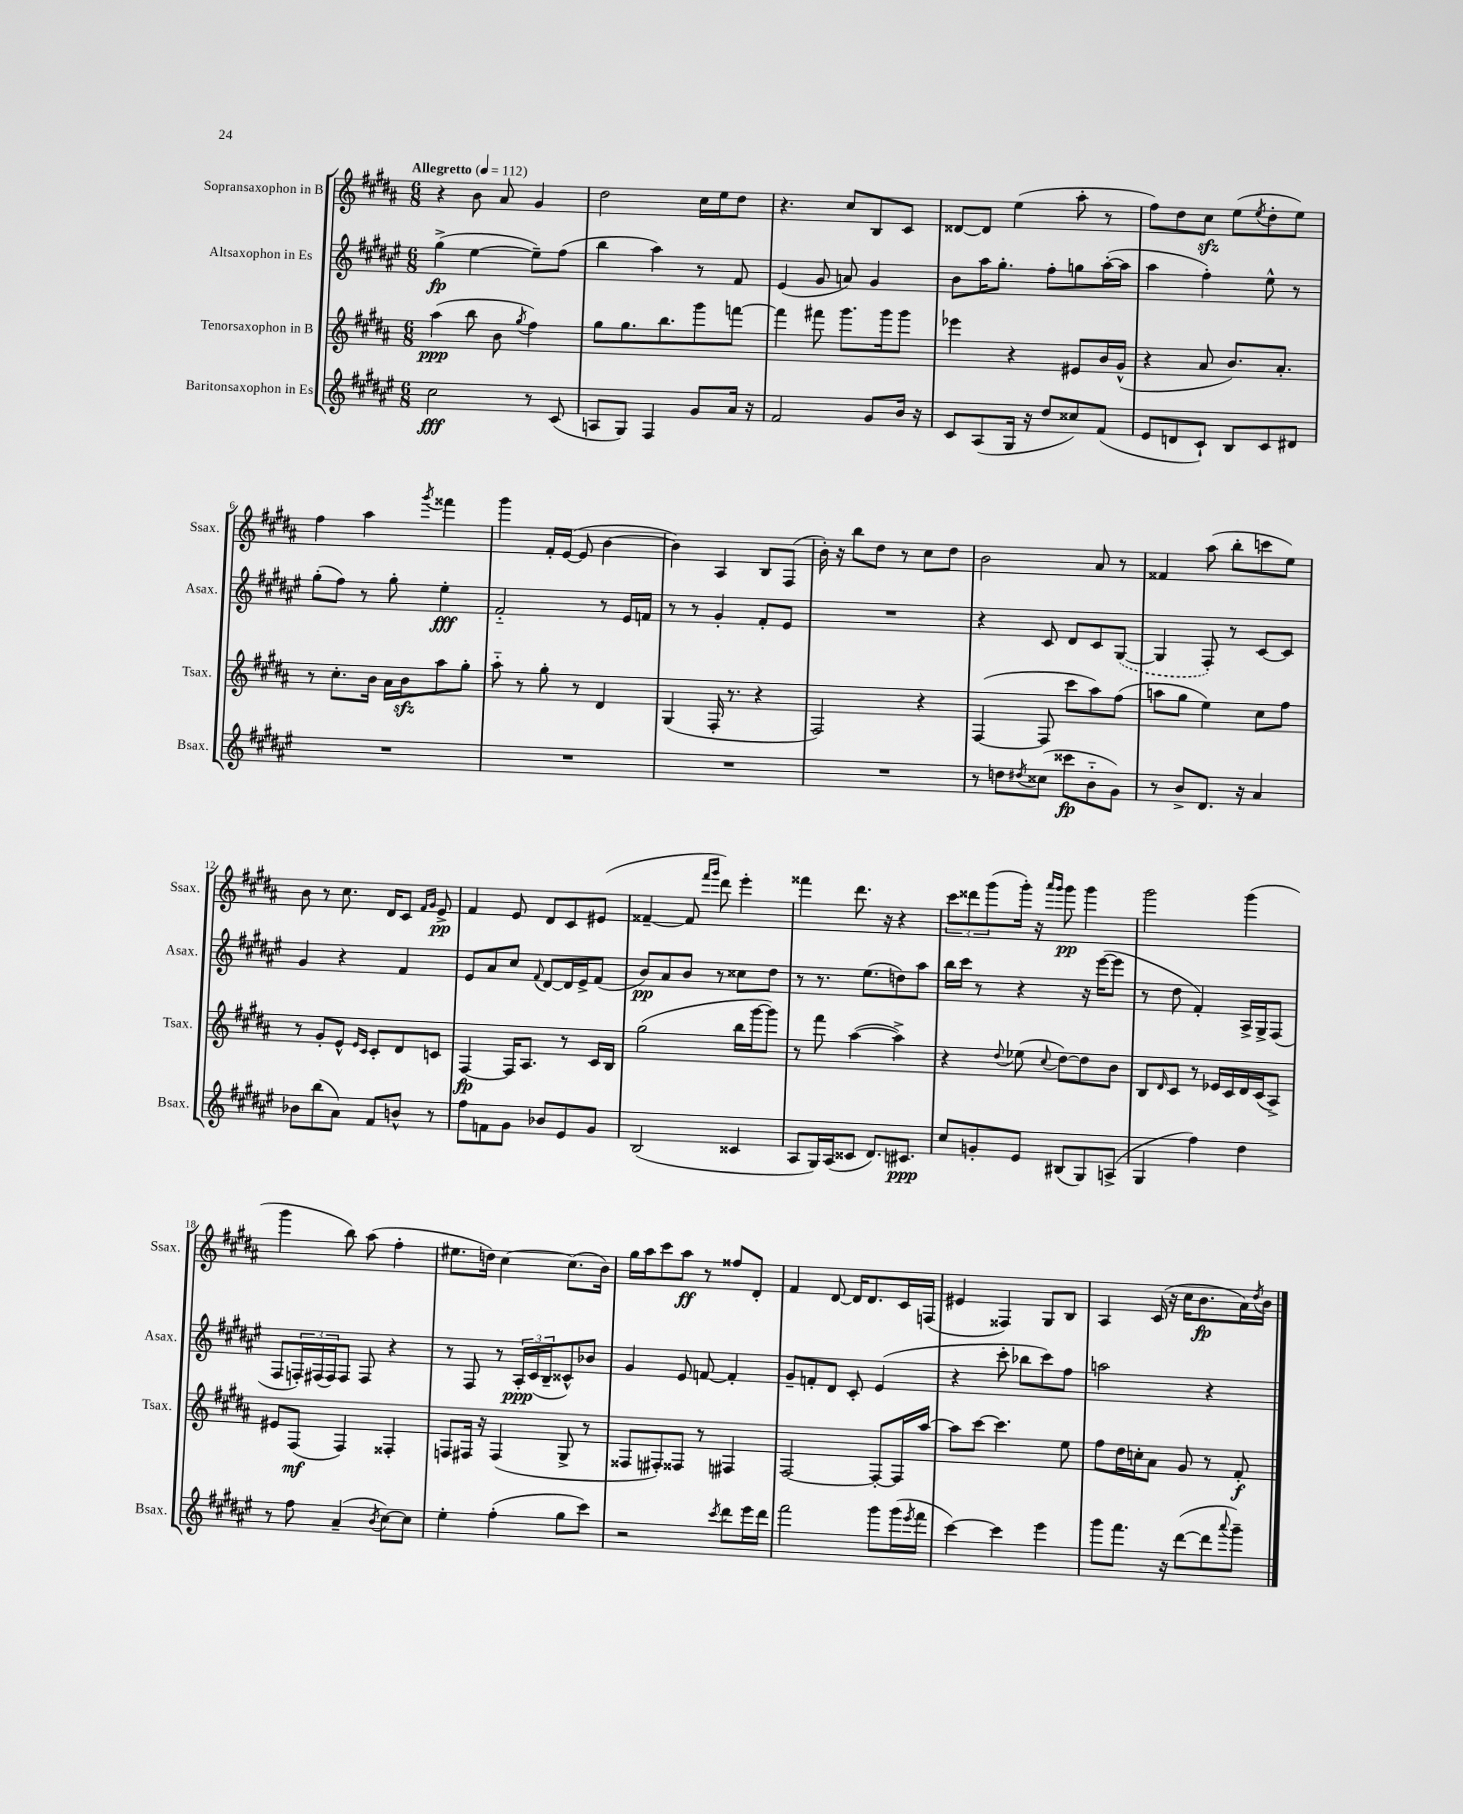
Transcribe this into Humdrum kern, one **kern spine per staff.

**kern	**kern	**kern	**kern
*staff4	*staff3	*staff2	*staff1
*clefG2	*clefG2	*clefG2	*clefG2
*k[f#c#g#d#a#e#]	*k[f#c#g#d#a#]	*k[f#c#g#d#a#e#]	*k[f#c#g#d#a#]
*M6/8	*M6/8	*M6/8	*M6/8
*MM112	*MM112	*MM112	*MM112
2cc#\	(4aa#\	(4gg#^\	4r
.	8bb\	[4ee#\	8b\
.	8b\	.	8a#/
.	8qgg#/	.	.
8r	4ff#\)	8ee#~\]L)	4g#/
(8c#/	.	(8ff#\J	.
=	=	=	=
8A/L	8gg#\L	4bb\	2dd#\
8G#/J)	8.gg#\	.	.
4F#/	.	4aa#\)	.
.	8.bb\	.	.
8g#/L	8ggg#\	8r	16cc#\LL
.	.	.	16ee\J
16a#/Jk	[8fff\J	8f#/	8dd#\J
16r	.	.	.
=	=	=	=
2f#/	4fff\]	(4e#/	4.r
.	8fff#\	8g#/	.
.	8.ggg#\L	8a/)	8cc#/L
8g#/L	.	4g#/	8B/
.	16ggg#\k	.	.
16b/Jk	8ggg#\J	.	8c#/J
16r	.	.	.
=	=	=	=
8c#/L	4eee-\	8b\L	[8d##/L
(8A#/	.	16aa#\K	8d##/]J
.	.	8.gg#'\J	.
16G#/Jk	4r	.	(4ee\
16r	.	.	.
8dd#/L	.	8ff#'\L	.
8cc##/)	8e#/L	8gg\	8aa#'\
(8f#/J	16b/L	([16aa#'\L	8r
.	(16g#^^/JJ	16aa#\]JJ	.
=	=	=	=
8e#/L	4r	4aa#\	8ff#\L)
8d/	.	.	8dd#\
8c#`/J)	8a#/	4ff#'\)	8cc#\J
8B/L	8.b/L)	.	(8ee\L
.	.	.	8qee/
8c#/	.	8ee#^^\	8dd#'\
.	8.a#'/J	.	.
8d#/J	.	8r	8ee\J)
=	=	=	=
2.r	8r	(8gg#'\L	4ff#\
.	8.cc#'\L	8ff#\J)	.
.	.	8r	4aa#\
.	16b\Jk	.	.
.	16a#\LL	8gg#'\	.
.	16b\J	.	.
.	.	.	8qggg#/
.	8aa#\	4ee#'\	4fff##\
.	8gg#'\J	.	.
=	=	=	=
2.r	8aa#'~\	2f#'~/	4ggg#\
.	8r	.	.
.	8gg#'\	.	16f#'/LL
.	.	.	([16e/JJ
.	8r	.	8e/]
.	4d#/	8r	[4b\
.	.	16e#/LL	.
.	.	16f/JJ	.
=	=	=	=
2.r	(4G#/	8r	4b\])
.	.	8r	.
.	16F#'/	4g#'/	4A#/
.	8.r	.	.
.	4r	8f#'/L	8B/L
.	.	8e#/J	(8F#/J
=	=	=	=
2.r	2F#/)	2.r	16b'\)
.	.	.	16r
.	.	.	8bb\L
.	.	.	8dd#\J
.	.	.	8r
.	4r	.	8cc#\L
.	.	.	8dd#\J
=	=	=	=
8r	([4F#/	4r	2b\
8dd\L	.	.	.
8qdd#/	.	.	.
(8cc##\J	8F#/]	8c#/	.
8ccc##\L	8ccc#\L	8d#/L	.
8b'~\	8aa#\)	8c#/	8a#/
8g#\J)	(8ff#\J	([8G#/J	8r
=	=	=	=
8r	8aa\L	4G#/]	4f##/
8b^/L	8gg#\J	.	.
8.d#/J	4ee\)	8F#'/)	(8aa#\
.	.	8r	8bb'\L
16r	.	.	.
4a#/	8cc#\L	[8c#/L	8ccc\
.	8ff#\J	8c#/]J	8ee\J)
=	=	=	=
8b-\L	8r	4g#/	8b\
(8bb\	8g#'/L	.	8r
8a#\J)	8e^^/J	4r	8.cc#\
.	16qqe/LL	.	.
.	16qqc#/JJ	.	.
8f#/L	8c#'/L	.	.
.	.	.	16d#/LK
8b^^/J	8d#/	4f#/	8c#/J
.	.	.	16qqf#/LL
.	.	.	16qqg#/JJ
8r	8c/J	.	8e^/
=	=	=	=
8ff#\L	[4F#/	8e#/L	4f#/
8f\	.	8a#/	.
8g#\J	16F#/]LK	8cc#/J	8e/
.	8.A#/J	.	.
.	.	8qqf#/	.
8b-/L	.	[8d#/L	8d#/L
8e#/	8r	16d#/]L	8c#/
.	.	16e#^/J	.
8g#/J	16c#/LL	(8f#/J	(8e#/J
.	16B/JJ	.	.
=	=	=	=
(2B/	(2gg#\	8b/L)	[4f##~/
.	.	8a#/	.
.	.	8b/J	8f##/]
.	.	.	16qqfff#/LL
.	.	.	16qqggg#/JJ
.	.	8r	8ddd#\)
4c##/	16bb\LL	8cc##\L	4eee'\
.	[16ggg#\J	.	.
.	8ggg#\]J)	8dd#\J	.
=	=	=	=
8A#/L	8r	8r	4fff##\
16G#/L)	8fff#\	8.r	.
(16A#/J	.	.	.
8c##/J	([4aa#\	.	8.ddd#\
.	.	(8.ee#\L	.
8.d#/L)	.	.	.
.	.	.	16r
.	4aa#^\])	8dd\)	4r
8.c#/J	.	.	.
.	.	8aa#\J	.
=	=	=	=
8cc#/L	4r	16bb\LL	12ccc#\L
.	.	16ccc#\JJ	.
.	.	.	12ddd##\
8g'/	.	8r	.
.	.	.	(12ggg#\
.	8qqdd#/	.	.
8e#/J	(8ee-\	4r	16ggg#'\Jk)
.	.	.	16r
.	.	.	16qqaaa#/LL
.	8qqcc#/	.	16qqggg#/JJ
(8B#/L	[8dd#\L)	.	8ggg#\
8G#/)	8dd#\]	16r	4ggg#\
.	.	([16eee#\LK	.
(8A^/J	8b\J	8eee#\]J	.
=	=	=	=
4G#/	8B/L	8r	2ggg#\
.	16qqd#/	.	.
.	8c#/J	8dd#\	.
4ff#\)	8r	4f#'/)	.
.	16e-/LL	.	.
.	16c#/	.	.
4dd#\	16d#/	16A#^/LL	(4ggg#\
.	(16c#/J	16G#^/J	.
.	8A#^/J)	(8F#/J	.
=	=	=	=
8r	8e#/L	8F#/L	4ggg#\
8ff#\	(8F#/J	24F'/L)	.
.	.	(24F#/	.
.	.	24F#/J)	.
(4a#~/	4F#/)	8F#/J	8bb\)
.	.	8F#/	(8aa#\
8qb/	.	.	.
[8cc#\L)	4F##'/	4r	4ff#'\
8cc#\]J	.	.	.
=	=	=	=
4ee#'\	8F/L	8r	8.ee#\L
.	16F#/Jk	8F#/	.
.	16r	.	16dd\Jk)
(4ff#'\	(4F#/	8r	[4cc#\
.	.	24A#'/LL	.
.	.	(24c#/	.
.	.	24B~/J	.
8gg#\L	8G#^/	8c##^^/)	(8.cc#\]L
8ccc#\J)	8r	8b-/J	.
.	.	.	16b\Jk)
=	=	=	=
2r	8F##/L	4g#/	16gg#\LL
.	.	.	16aa#\J
.	8F#'/)	.	8ccc#\
.	8F##/J	8e#/	8aa#\J
.	8r	[8f/	8r
8qccc#/	.	.	.
8ddd#\L	4F#/	4f'/]	8ff##/L
16eee#\L	.	.	8d#'/J
16ddd#\JJ	.	.	.
=	=	=	=
2fff#\	[2F#/	8g#~/L	4f#/
.	.	8f'/	.
.	.	8d#/J	[8d#/
.	.	8c#'/	16d#/]LK
.	.	.	8.d#/
8ggg#\L	8F#'/_L	(4e#/	.
(16ggg#\L	16F#/]L	.	16c#/L
8qeee#/	.	.	.
16fff#\JJ	[16aa#/JJ	.	(16F/JJ
=	=	=	=
[4ccc#\)	8aa#\]L	4r	4e#/
.	[8ccc#\J	.	.
4ccc#\]	4.ccc#\]	8ccc#'\	4F##/)
.	.	8bb-\L	.
4eee#\	.	8ccc#\)	8G#/L
.	8ee\	8ff#\J	8B/J
=	=	=	=
8ggg#\L	8ff#\L	2aa\	4A#/
8.fff#\J	16dd#\L	.	.
.	16cc'\J	.	.
.	8a#\J	.	(16c#/
16r	.	.	16r
([8ddd#\L	8g#/	.	16cc#\LK
.	.	.	8.b\
8ddd#\]	8r	4r	.
8qqaaa#/	.	.	.
8ggg#~\J)	8f#'/	.	16a#\L)
.	.	.	8qdd#/
.	.	.	16b\JJ
==	==	==	==
*-	*-	*-	*-
